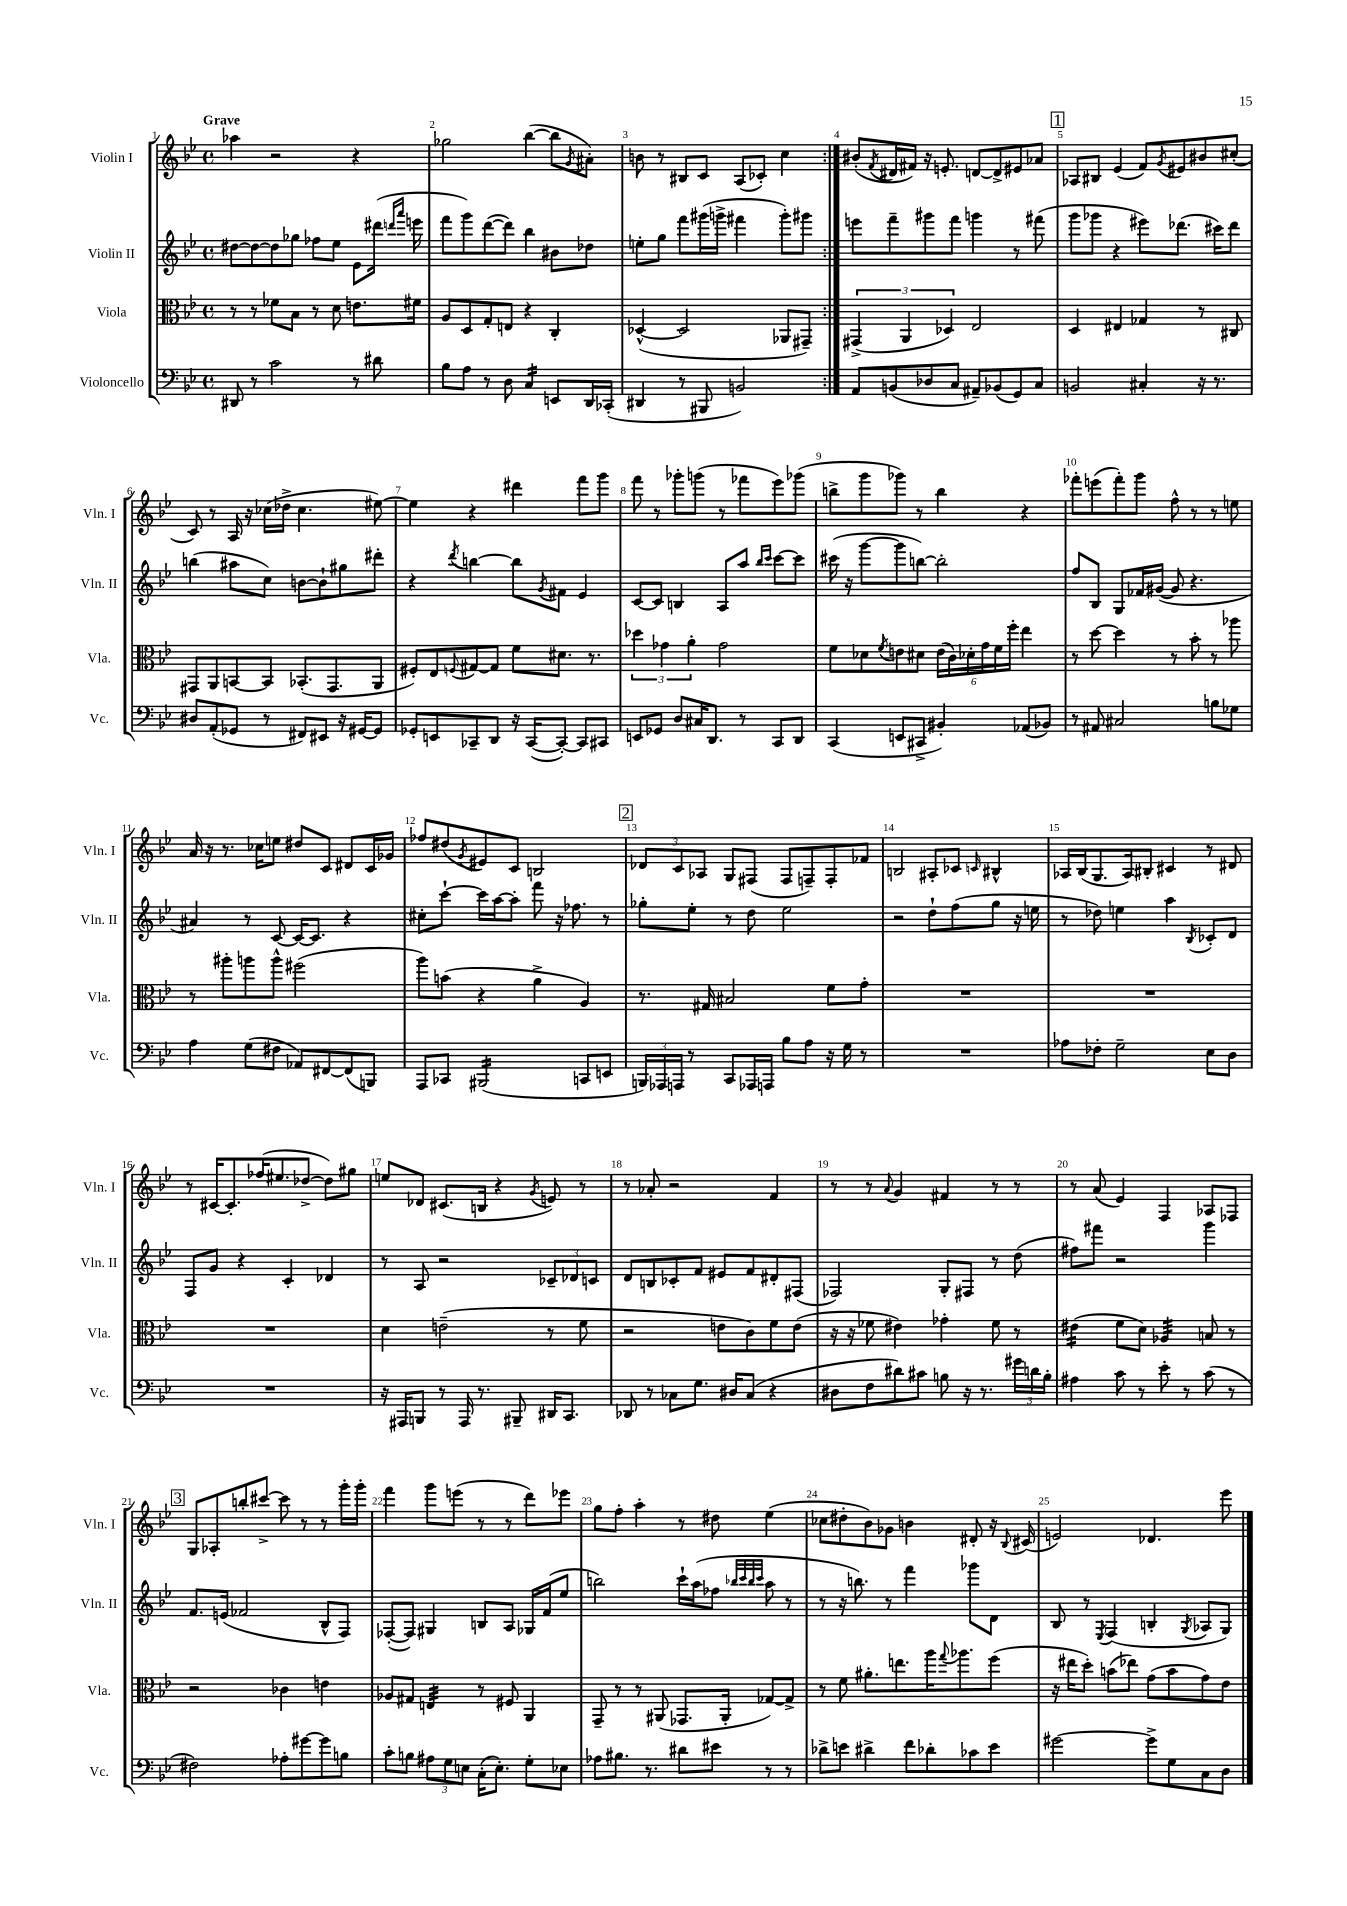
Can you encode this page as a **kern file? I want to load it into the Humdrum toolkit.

**kern	**kern	**kern	**kern
*staff4	*staff3	*staff2	*staff1
*clefF4	*clefC3	*clefG2	*clefG2
*k[b-e-]	*k[b-e-]	*k[b-e-]	*k[b-e-]
*M4/4	*M4/4	*M4/4	*M4/4
*met(c)	*met(c)	*met(c)	*met(c)
8DD#/	8r	[8dd#\L	4aa-\
8r	8r	8dd#\_	.
2c\	8f-\L	8dd#\]	2r
.	8B-\J	8gg-\J	.
.	8r	8ff-\L	.
.	8d\	8ee-\J	.
8r	8.e\L	8e-\L	4r
8d#\	.	(16ddd#\Jk	.
.	.	16qqddd/LL	.
.	.	16qqaaa/JJ	.
.	16f#\Jk	16eee\	.
=	=	=	=
8B-\L	8A/L	8fff\L	2gg-\
8A\J	8D/	8ggg\)	.
8r	8G'/	([8ddd\	.
8D\	8E/J	8ddd\]J)	.
4C/	4r	4bb-\	([4bb-\
8EE/L	4C'/	8b#\L	8bb-\]L
.	.	.	8qg/
16DD/L	.	8dd-\J	8a#'\J)
(16CC-'/JJ	.	.	.
=	=	=	=
4DD#/	([4D-^^/	8ee'\L	8b\
.	.	8gg\J	8r
8r	2D-/]	8fff\L	8B#/L
8BBB#/	.	(16ggg#\L	8c/J
.	.	16ggg^\JJ	.
2BB/)	.	4fff#\	(8A/L
.	.	.	8c-'/J)
.	8AA-/L	8ggg'\L)	4cc\
.	8GG#~/J)	8ggg#\J	.
=:|!	=:|!	=:|!	=:|!
8AA/L	(6GG#^/	8eee\L	(8b#'/L
.	.	.	8qf/
(8BB/	.	8fff~\	16d#/L
.	6AA/	.	.
.	.	.	16f#/JJ)
8D-/	.	8ggg#\	16r
.	.	.	8.e'/
.	6D-/)	.	.
8C/J	.	8fff\J	.
8AA#~/L)	2E-/	4ggg\	[8d/L
(8BB-/	.	.	8d^/]
8GG/)	.	8r	8e#/
8C/J	.	(8fff#\	8a-/J
=	=	=	=
2BB/	4D/	8ggg\L	8A-/L
.	.	8ggg-\J	8B#/J
.	4E#/	4r	(4e-/
4C#'/	4G-/	8eee#\L)	8f/L)
.	.	.	8qg/
.	.	(8.ddd-\J	8e#/
16r	8r	.	8b#/
8.r	.	16ccc#\LK)	.
.	8C#/	8ddd-\J	(8cc#'/J
=	=	=	=
8D#/L	8GG#/L	(4bb\	8c/)
(8AA'/	8AA/	.	8r
8GG-/J	[8BB/	8aa#\L	16A/
.	.	.	16r
8r	8BB/]J	8cc\J)	(16cc-\LL
.	.	.	16dd-^\JJ
8FF#/L)	(8.BB-'/L	[8b\L	4.cc-\
8EE#/J	.	8b`\]	.
.	8.GG#/	.	.
16r	.	8gg#\	.
[16GG#/LK	.	.	.
8GG#/]J	8AA/J	8ddd#'\J	[8ee#\)
=	=	=	=
8GG-'/L	8F#'/L)	4r	4ee#\]
8EE/	8E-/	.	.
.	8qqF/	8qddd/	.
8CC-~/	[8G#/	[4bb\	4r
8DD/J	8G#/]J	.	.
16r	8f\L	8bb\]L	4ddd#\
([16CC-/LK	.	.	.
.	.	8qg/	.
8CC-'/_J)	8.d#\J	8f#\J	.
8CC-/]L	.	4e-/	8fff\L
.	8.r	.	.
8CC#/J	.	.	8ggg\J
=	=	=	=
8EE/L	6dd-\	[8c/L	8fff\
8GG-/J	.	8c/]J	8r
.	6g-\	.	.
8D/L	.	4B/	8ggg-'\L
.	6a'\	.	.
16C#/K	.	.	(8ggg\J
8.DD/J	.	.	.
.	2g-\	8A/L	8r
8r	.	8aa/J	8fff-\L
.	.	16qqbb-/LL	.
.	.	16qqccc/JJ	.
8CC/L	.	[8ccc\L	8eee-\)
8DD/J	.	8ccc\]J	(8ggg-\J
=	=	=	=
(4CC/	8f\L	(16ccc#\	8bb^\L
.	.	16r	.
.	8d-\	[8ggg\L	8ggg\
.	8qf/	.	.
8EE/L	8e\	8ggg\]	8ggg-\J)
8CC#^/J	8d#\J	[8bb\J)	8r
4BB#'/)	(24e\LL	2bb'\]	4bb\
.	24c\)	.	.
.	24d-'\	.	.
.	24g\	.	.
.	24f\	.	.
.	24ff'\JJ	.	.
(8AA-/L	4ee-\	.	4r
8BB-/J)	.	.	.
=	=	=	=
8r	8r	8ff/L	8fff-'\L
8AA#/	[8dd\	8B-/J	(8eee\
2C#/	4dd\]	8G/L	8fff-'\)
.	.	16f-/L	8ggg\J
.	.	([16g#/JJ	.
.	8r	8g#/]	8ff^^\
.	8b-'\	4.r	8r
8B\L	8r	.	8r
8G-\J	8aa-\	.	8ee\
=	=	=	=
4A\	8r	4a#/)	16a/
.	.	.	16r
.	8aa#'\L	.	8.r
(8G\L	8aa\	8r	.
.	.	.	16cc-\LK
8F#\J	8aa^^\J	[8c/	8ee\J
8AA-/L)	(2ff#\	16c/_LK	8dd#/L
.	.	8.c/]J	.
[8FF#/	.	.	8c/J
(8FF#/]	.	4r	8d#/L
8BBB/J)	.	.	16c/L
.	.	.	16g-/JJ
=	=	=	=
8AAA/L	8aa\L)	8cc#'\L	8ff-/L
8CC-/J	(8b\J	[8ccc`\J	(8dd#/
.	.	.	8qg/
(2BBB#/	4r	16ccc\]LL	8e#/)
.	.	[16aa\J	.
.	.	8aa'\]J	8c/J
.	4a^\	8fff\	2B/
.	.	16r	.
.	.	8.ff-\	.
8CC/L	4A/)	.	.
8EE/J	.	8r	.
=	=	=	=
24BBB/LL)	8.r	8gg-'\L	12d-/L
24AAA-/	.	.	.
24AAA/JJ	.	.	12c/
8r	.	8ee-'\J	.
.	.	.	12A-/J
.	16G#/	.	.
8CC/L	2B#/	8r	8G/L
16AAA-/L	.	8dd\	(8F#/J
16AAA/JJ	.	.	.
8B-\L	.	2ee-\	8F#/L
8A\J	.	.	8F~/)
16r	8f\L	.	8F'/
16G\	.	.	.
8r	8g'\J	.	8f-/J
=	=	=	=
1r	1r	2r	2B/
.	.	8dd`\L	8A#'/L
.	.	(8ff\	8c-/J
.	.	.	16qqc/
.	.	8gg\J	4B#^^/
.	.	16r	.
.	.	16ee\	.
=	=	=	=
8A-\L	1r	8r	16A-/LL
.	.	.	(16B-/J
8F-'\J	.	8dd-\)	8.G/
2G~\	.	4ee\	.
.	.	.	16A-/k)
.	.	.	8B#'/J
.	.	4aa\	4c#/
.	.	8qB-/	.
8E-\L	.	8c-'/L	8r
8D\J	.	8d/J	8d#/
=	=	=	=
1r	1r	8F/L	8r
.	.	8g/J	[16c#/LK
.	.	.	8.c#'/]
.	.	4r	.
.	.	.	(16ff-/K
.	.	.	8.ee#/
.	.	4c'/	.
.	.	.	[8dd-^/J
.	.	4d-/	8dd-\]L)
.	.	.	8gg#\J
=	=	=	=
16r	4d\	8r	8ee/L
16AAA#/LK	.	.	.
8BBB/J	.	8A/	8d-/J
8r	(2e~\	2r	(8.c#/L
16AAA#/	.	.	.
8.r	.	.	16B/Jk
.	.	.	4r
8BBB#~/	.	.	.
.	.	.	8qg/
16DD#/LK	8r	12c-~/L	8e/)
8.CC/J	.	.	.
.	.	12d-/	.
.	8f\	.	8r
.	.	12c/J	.
=	=	=	=
8DD-/	2r	8d/L	8r
8r	.	8B/	8a-'/
8C-\L	.	8c-'/	2r
8.G\J	.	8f/J	.
.	8e\L	8e#/L	.
16D#/LK	.	.	.
(8C-/J	8c\)	8f/	.
4r	8f\	8d#'/	4f/
.	(8e\J	(8F#/J	.
=	=	=	=
8D#\L	16r	2F-/)	8r
.	16r	.	.
8F\	8f-\	.	8r
.	.	.	8qqa/
8d#\)	4e#\)	.	4g/
8c#\J	.	.	.
8B\	4g-'\	8G'/L	4f#/
16r	.	8F#/J	.
8.r	.	.	.
.	8f-\	8r	8r
24g#\LL	8r	(8dd\	8r
24d\	.	.	.
24B'\JJ	.	.	.
=	=	=	=
4A#\	(4e#\	8ff#\L)	8r
.	.	8fff#\J	(8a/
8c\	8f\L	2r	4e-/)
8r	8d\J)	.	.
8e-'\	4A-/	.	4F/
8r	.	.	.
(8c\	8B/	4ggg\	8A-/L
8r	8r	.	8F-/J
=	=	=	=
2F#\)	2r	8.f/L	8G/L
.	.	.	8A-'/
.	.	(16e/Jk	.
.	.	2f-/	8bb'/
.	.	.	[8ccc#^/J
8A-'\L	4c-\	.	8ccc#\]
[8g#\	.	.	8r
8g#\]	4e\	8B-^^/L	8r
8B\J	.	8F/J)	16ggg'\LL
.	.	.	16ggg'\JJ
=	=	=	=
8c'\L	8A-/L	([8F-'/L	4fff\
8B\J	8G#/J	8F-/]J)	.
12A#\L	4E/	4G#/	8ggg\L
12G\	.	.	.
.	.	.	(8eee\J
12E\J	.	.	.
(16C'\LK	8r	8B/L	8r
8.E'\J)	.	.	.
.	8F#/	8A/J	8r
8G'\L	4AA/	16G-/LL	8ddd\L)
.	.	(16f/J	.
8E-\J	.	8ee-/J	8eee-\J
=	=	=	=
8A-\L	8GG~/	2bb\)	8gg\L
8.B#\J	8r	.	8ff'\J
.	8r	.	4aa'\
8.r	.	.	.
.	(8AA#/	.	.
8d#\L	8.GG-/L	16ccc`\LL	8r
.	.	(16aa\J	.
8e#\J	.	8ff-\J	8dd#\
.	16AA#'/Jk	.	.
.	.	32qqbb-/LLL	.
.	.	32qqccc/	.
.	.	32qqbb-/	.
.	.	32qqccc/JJJ	.
8r	[8G-/L)	8aa\	(4ee-\
8r	8G-^/]J	8r	.
=	=	=	=
8d-^\L	8r	8r	8cc-\L
8e\J	8f\	16r	8dd#'\
.	.	8.bb\)	.
4d#^\	8.a#'\L	.	8b-\)
.	.	8r	8g-\J
.	8.ee\	.	.
8f\L	.	4fff\	4b\
8d-'\	16aa\K	.	.
.	8qqgg/	.	.
.	8.aa-\	.	.
8c-\	.	8ggg-\L	8d#'/
8e\J	(8ff\J	8d\J	16r
.	.	.	8qqB-/
.	.	.	(16c#/
=	=	=	=
[2g#\	16r	8B-/	2e/)
.	16ee#\LK	.	.
.	8dd'\J)	8r	.
.	.	8qE-/	.
.	(8b\L	(4F/	.
.	8ee-\J)	.	.
8g#^\]L	(8g\L	4B'/	4.d-/
8G\	8b\	.	.
.	.	8qG/	.
8C\	8g\)	8A-/L	.
8D\J	8e-\J	8G/J)	8eee-\
==	==	==	==
*-	*-	*-	*-
